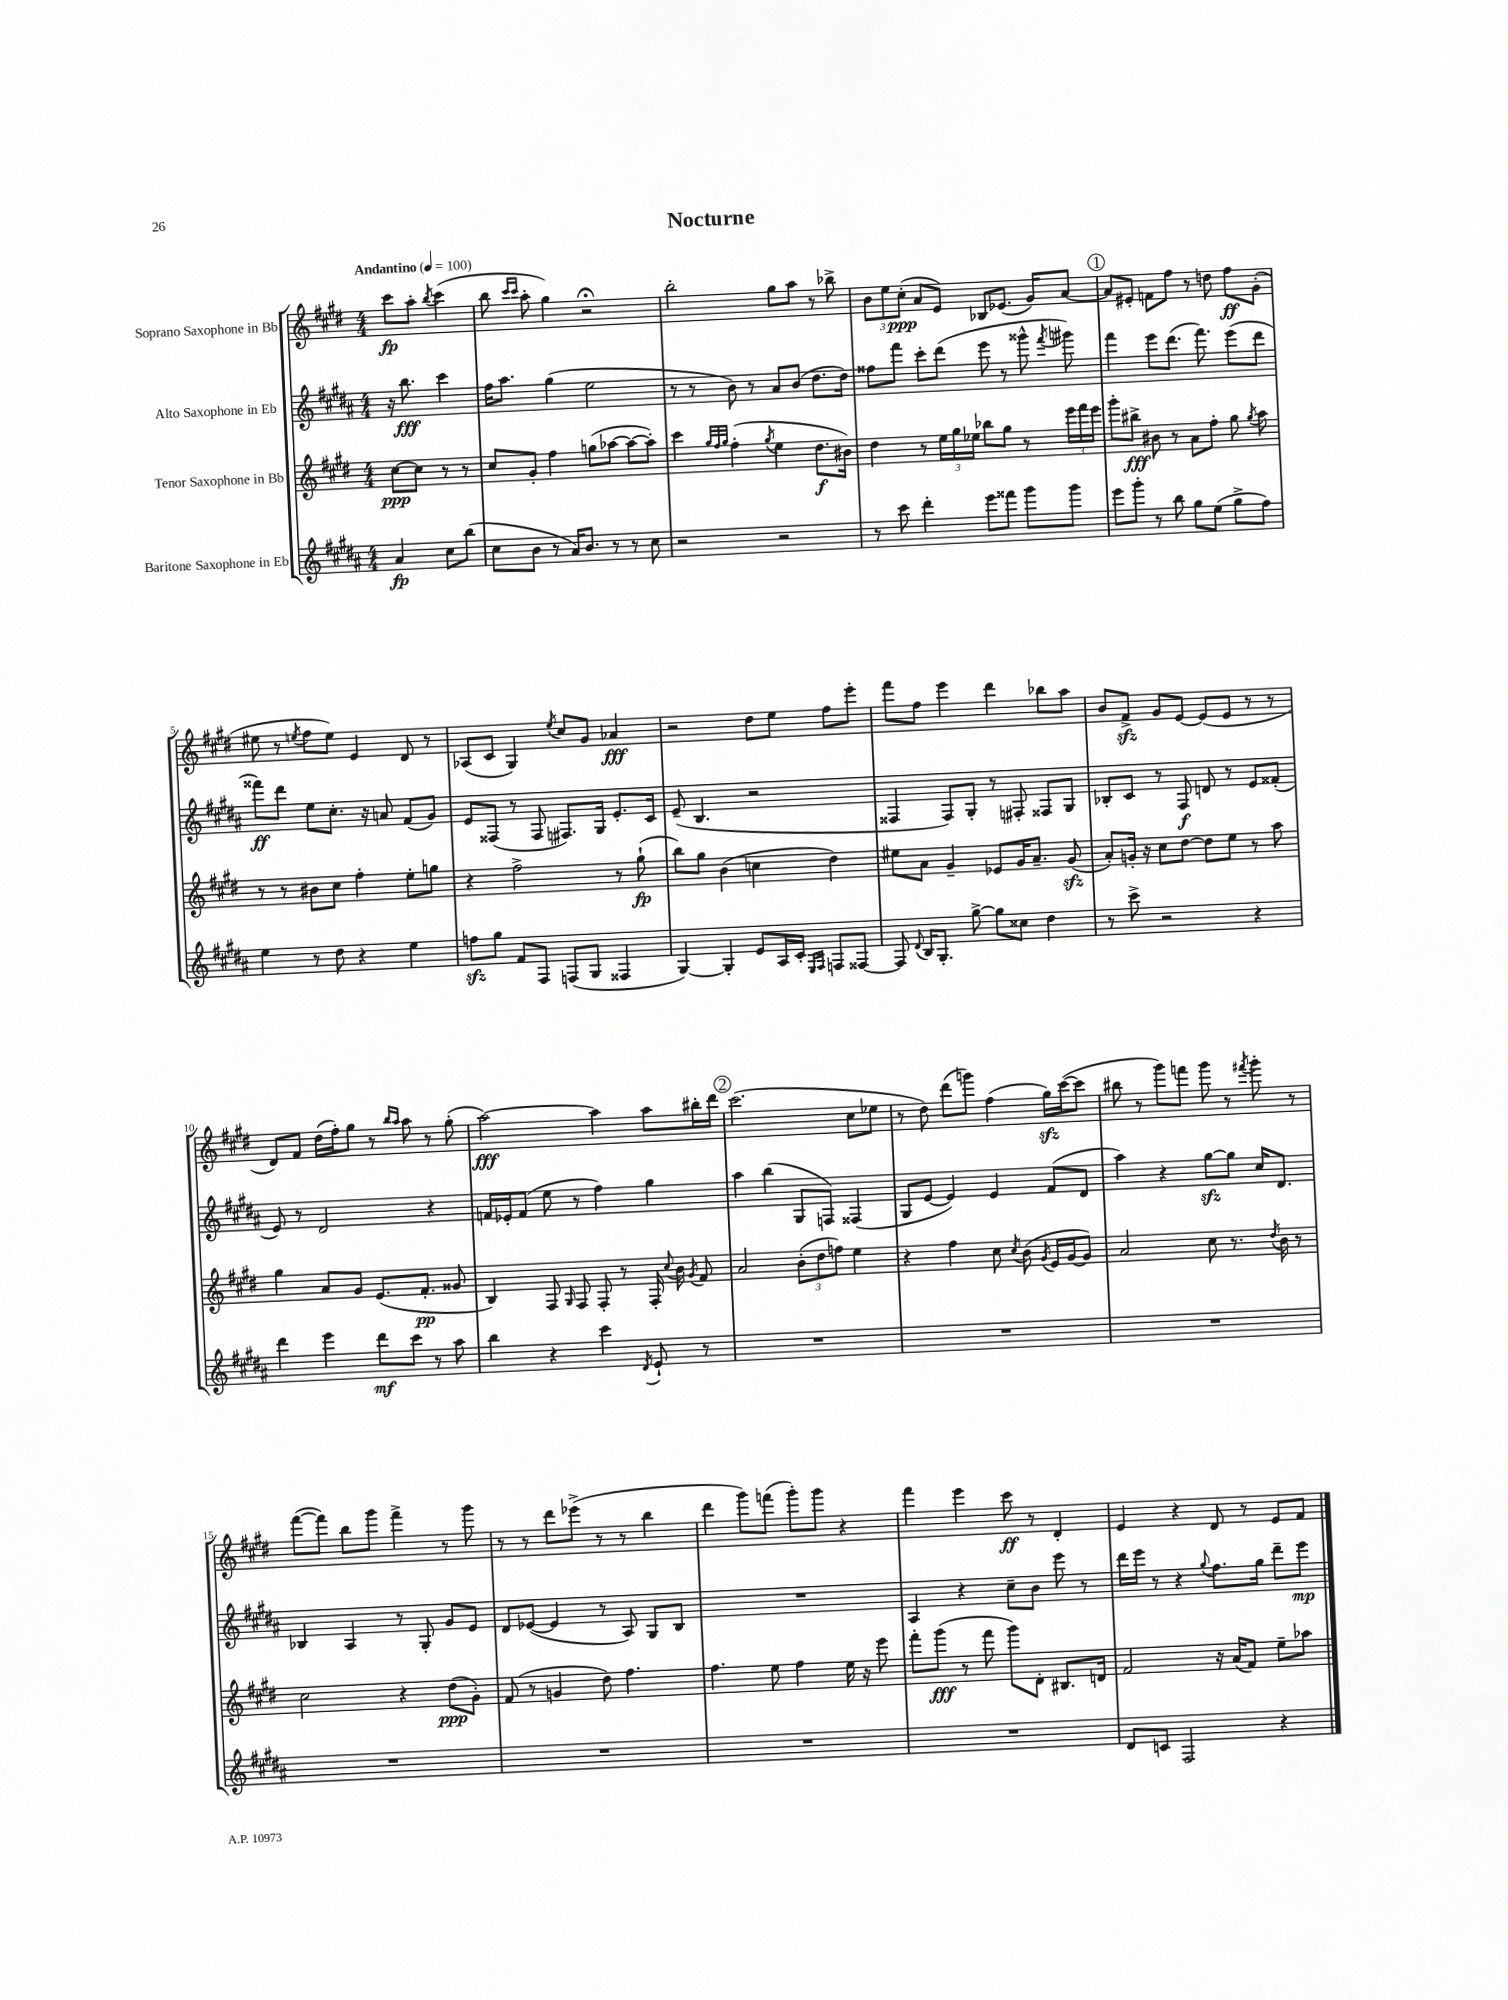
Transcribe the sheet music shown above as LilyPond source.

\header { title = "Nocturne" }
<<
\new StaffGroup <<
\new Staff = "s0" \with { instrumentName = "Soprano Saxophone in Bb" } {
    \clef treble \key e \major \numericTimeSignature \time 4/4 \partial 2 \tempo "Andantino" 4 = 100
    \autoBeamOff cis'''8[\fp a''8]-. \acciaccatura { b''8 } cis'''4( |
    b''8 \grace { cis'''16[ cis'''16] } a''8-. gis''4) r2\fermata |
    b''2-. gis''8[ a''8] r8 bes''8-> |
    \tuplet 3/2 { b'8[ e''8 cis''8]-.\ppp( } a'8[ e'8]) bes8[ ees'8.]( gis'16[) a'8]~ |
    \mark \markup { \circle "1" } a'8[ eis'8]-. f'8[ fis''8] r8 d''8 fis''8[\ff gis'8]-.( |
    eis''8 r8 \acciaccatura { e''8 } fis''8[ e''8]) e'4 dis'8 r8 |
    aes8[( cis'8] gis4) \acciaccatura { e''8 } cis''8[ gis'8] aes'4\fff |
    r2 dis''8[ e''8] fis''8[ e'''8]-. |
    fis'''8[ fis''8] e'''4 dis'''4 bes''8[ a''8] |
    b'8[ fis'8]->\sfz gis'8[ e'8]~ e'8[( e'8] r8 r8 |
    dis'8[) fis'8] dis''16[( fis''16-.) gis''8] r8 \grace { b''16[ a''16] } a''8 r8 gis''8-.( |
    a''2~\fff) a''4 a''8[ bis''16-. dis'''16] |
    \mark \markup { \circle "2" } cis'''2.( cis''8[ ees''8] |
    r8 dis''8) dis'''8[( g'''8]) fis''4( gis''16[\sfz) cis'''16~( cis'''8] |
    bis''8 r8 gis'''8[) f'''8] gis'''8 r8 \acciaccatura { fis'''8 } gis'''8-. r8 |
    fis'''8[~( fis'''8]) b''8[ gis'''8] fis'''4-> r8 gis'''8 |
    r8 r8 dis'''8[ ees'''8]->( r8 r8 b''4 |
    dis'''4 gis'''8[) f'''8]( gis'''8[-.) gis'''8] r4 |
    fis'''4 e'''4 cis'''8\ff r8 dis'4-. |
    e'4 r4 dis'8 r8 e'8[ fis'8] \bar "|." |
}
\new Staff = "s1" \with { instrumentName = "Alto Saxophone in Eb" } {
    \clef treble \key b \major \numericTimeSignature \time 4/4 \partial 2
    \autoBeamOff r16 b''8.\fff cis'''4 |
    fis''16[ ais''8.] gis''4( e''2 |
    r8 r8 b'8) r8 ais'8[ b'8]( dis''8.[ dis''16]) |
    fisis''8[ fis'''8] cis'''8[-. dis'''8]( e'''8 r8 gisis'''8-^ \acciaccatura { fis'''8 } gis'''8) |
    \mark \markup { \circle "1" } fis'''4 e'''8[ dis'''8.]( fis'''8.) e'''8[( dis'''8] |
    fisis'''8[\ff) dis'''8] e''8[ cis''8.]-. r16 a'8 fis'8[( gis'8]) |
    e'8[ fisis8]( r8 fisis8 fis8.[) gis16] e'8.[-. cis'16] |
    e'8--( b4. r2 |
    fisis4 fisis8[) gis8]-. r8 fis8-. fisis8[ gis8] |
    bes8[-. cis'8] r8 fis8\f d'8 r8 e'8[ fisis'8]-.( |
    e'8) r8 dis'2 r4 |
    f'16[ ees'16-. f'8]( e''8 r8 fis''4) gis''4 |
    \mark \markup { \circle "2" } ais''4 b''4( gis8[ f8]) fisis4( |
    gis8[ e'8]~ e'4) e'4 fis'8[( dis'8] |
    ais''4) r4 gis''8[~\sfz gis''8] cis''16[ dis'8.] |
    bes4 ais4 r8 gis8-. gis'8[ e'8] |
    dis'8[ ees'8]~( ees'4 r8 ais8) gis8[ b8] |
    R1 |
    ais4 r4 cis''8[-- b'8] e'''8 r8 |
    dis'''16[ e'''16] r8 r4 \appoggiatura { gis''8 } fis''8.[ gis''16] dis'''8[-- e'''8]\mp \bar "|." |
}
\new Staff = "s2" \with { instrumentName = "Tenor Saxophone in Bb" } {
    \clef treble \key e \major \numericTimeSignature \time 4/4 \partial 2
    \autoBeamOff cis''8[~\ppp cis''8] r8 r8 |
    cis''8[ gis'8]-. fis''4 g''8[( aes''8]~ aes''8[~ aes''8]-.) |
    cis'''4 \grace { gis''32[ fis''32 gis''32] } fis''4-.( \acciaccatura { gis''8 } e''4 dis''8.[\f bis'16]) |
    dis''4 r8 \tuplet 3/2 { e''16[ gis''16 ees''16] } bes''8[ gis''8] r8 \tuplet 3/2 { e'''16[ fis'''16 e'''16] } |
    \mark \markup { \circle "1" } gis'''8[-. bis''8]->\fff bis'8 r8 a'8[ fis''8]-. gis''8 \acciaccatura { gis''8 } a''8 |
    r8 r8 bis'8[ cis''8] fis''4-. e''8[-. g''8] |
    r4 fis''2-> r8 gis''8-!\fp( |
    b''8[) gis''8] b'4( c''4 dis''4) |
    eis''8[ a'8] gis'4-- ees'8[ gis'16 a'8.]-- gis'8\sfz( |
    a'8[-.) g'16]-. r16 cis''8[ dis''8]~ dis''8[ e''8] r8 a''8 |
    gis''4 a'8[ gis'8] e'8.[( fis'8.]-.\pp gisis'8 |
    b4) fis8 \grace { gis16 } fis8 fis8-. r8 fis16-. \appoggiatura { cis''8 } b'16 \acciaccatura { gis'8 } fis'8 |
    \mark \markup { \circle "2" } a'2 \tuplet 3/2 { b'8[-.( dis''8 f''8]) } e''4 |
    r4 fis''4 cis''8 \acciaccatura { cis''8 } b'8( \acciaccatura { gis'8 } e'16[ gis'16~ gis'8]) |
    a'2 cis''8 r8. \acciaccatura { dis''8 } b'16 r8 |
    cis''2 r4 dis''8[\ppp( gis'8]-.) |
    fis'8( r8 g'4 dis''8) fis''4. |
    fis''4. e''8 fis''4 e''16 r16 e'''8 |
    fis'''8[-. gis'''8]\fff( r8 fis'''8 gis'''8[) dis'8]-. bis8.[ d'16] |
    fis'2 r16 a'16[( fis'8]) e''8[-- aes''8] \bar "|." |
}
\new Staff = "s3" \with { instrumentName = "Baritone Saxophone in Eb" } {
    \clef treble \key b \major \numericTimeSignature \time 4/4 \partial 2
    \autoBeamOff ais'4\fp cis''8[ b''8]( |
    cis''8[ b'8] r8 ais'16[) b'8.] r8 r8 cis''8 |
    r2 r2 |
    r8 cis'''8 dis'''4-. e'''8[ fisis'''8] gis'''8[ gis'''8] |
    \mark \markup { \circle "1" } e'''8[ gis'''8]-. r8 b''8 gis''8[ e''8]( gis''8[-> fis''8]) |
    e''4 r8 dis''8 r4 e''4 |
    f''8[\sfz gis''8] fis'8[ fis8] f8[( gis8] fisis4 |
    gis4~) gis4-. e'8[ ais16 cis'16]-. \grace { e16[ fis16] } f8[ fisis8]~ |
    fisis8 \appoggiatura { dis'8 } b16[ gis8.]-. gis''8~-> gis''8[ cisis''8] dis''4 |
    r8 cis'''8-> r2 r4 |
    dis'''4 e'''4 dis'''8[\mf cis'''8] r8 ais''8 |
    b''4 r4 cis'''4 \acciaccatura { dis'8 } e'8-! r8 |
    \mark \markup { \circle "2" } R1 |
    R1 |
    R1 |
    R1 |
    R1 |
    R1 |
    R1 |
    dis'8[ c'8] fis2 r4 \bar "|." |
}
>>
>>
